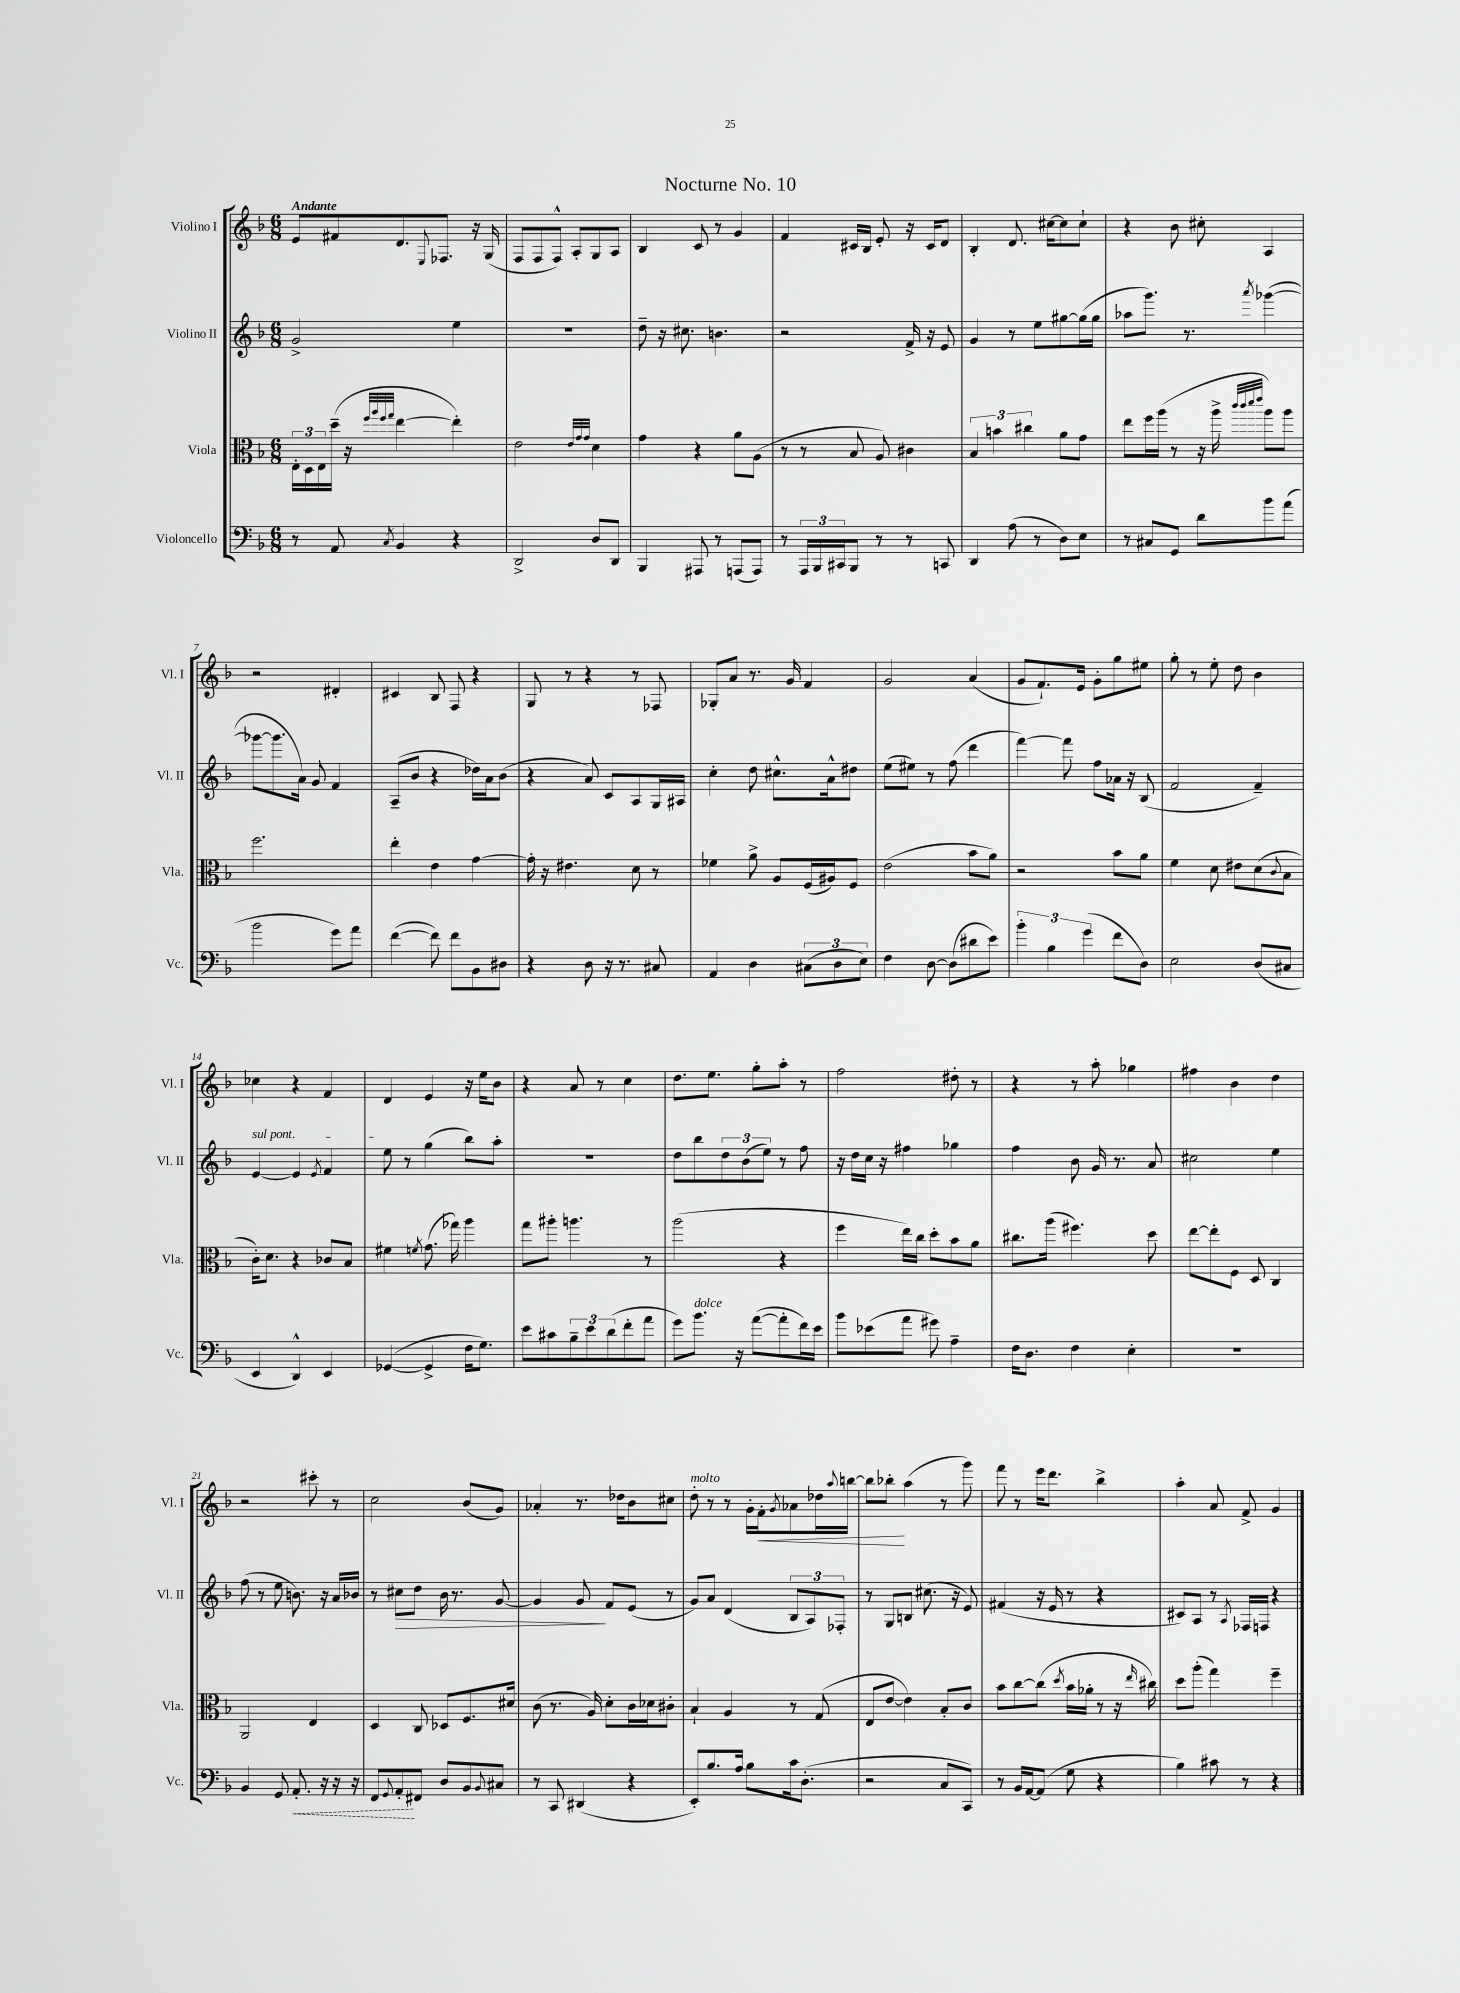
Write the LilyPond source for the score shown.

\header { title = "Nocturne No. 10" }
<<
\new StaffGroup <<
\new Staff = "s0" \with { instrumentName = "Violino I" shortInstrumentName = "Vl. I" } {
    \clef treble \key f \major \numericTimeSignature \time 6/8 \tempo "Andante"
    e'8 fis'8 d'8. \appoggiatura { e8 } fes8. r16 g16( |
    f8 f8 f8-^) a8-. g8 a8 |
    bes4 c'8 r8 g'4 |
    f'4 cis'16 bes16 e'8-. r16 cis'16 d'8 |
    bes4-. d'8. cis''16~ cis''8 cis''8-! |
    r4 bes'8 cis''8-. a4 |
    r2 dis'4-. |
    cis'4 bes8 f8 r4 |
    g8 r8 r4 r8 fes8 |
    ges8-. a'8 r8. g'16 f'4 |
    g'2 a'4( |
    g'8 f'8.-!) e'16 g'8-. g''8 eis''8 |
    g''8-. r8 e''8-. d''8 bes'4 |
    ces''4 r4 f'4 |
    d'4 e'4 r16 e''16 bes'8 |
    r4 a'8 r8 c''4 |
    d''8. e''8. g''8-. a''8-. r8 |
    f''2 dis''8-. r8 |
    r4 r8 a''8-. ges''4 |
    fis''4 bes'4 d''4 |
    r2 cis'''8-. r8 |
    c''2 bes'8( g'8) |
    aes'4-. r8. des''16 bes'8 cis''8 |
    d''8-.^\markup { \italic "molto" } r8 r8 g'16-. f'16-.\< \acciaccatura { g'8 } aes'8 des''16 \appoggiatura { a''8 } b''16~ |
    b''8 bes''8-.\! a''4( r8 g'''8) |
    f'''8 r8 e'''16 d'''8. bes''4-> |
    a''4-. a'8 f'8-> g'4 \bar "|." |
}
\new Staff = "s1" \with { instrumentName = "Violino II" shortInstrumentName = "Vl. II" } {
    \clef treble \key f \major \numericTimeSignature \time 6/8
    g'2-> e''4 |
    R2. |
    d''8-- r16 cis''8. b'4. |
    r2 f'16-> r16 e'8 |
    g'4 r8 e''8 gis''8~ gis''16( gis''16 |
    aes''8 g'''8.) r8. \acciaccatura { a'''8 } ges'''4~( |
    ges'''8~ ges'''8. a'16) g'8 f'4 |
    a8--( bes'8 r4 des''16) a'16 bes'8( |
    r4 a'8) c'8 a8 g16 ais16 |
    c''4-. d''8 cis''8.-^ a'16-^ dis''8 |
    e''8( eis''8) r8 f''8( d'''4 |
    f'''4~) f'''8 f''8 aes'16 r16 bes8( |
    f'2 f'4--) |
    \once \override TextSpanner.bound-details.left.text = \markup { \italic "sul pont." } e'4~\startTextSpan e'4 \acciaccatura { e'8 } f'4 |
    e''8\stopTextSpan r8 g''4( bes''8) a''8-. |
    R2. |
    d''8 bes''8 \tuplet 3/2 { d''8 bes'8( e''8) } r8 f''8 |
    r16 d''16 c''16 r16 fis''4 ges''4 |
    f''4 bes'8 g'16 r8. a'8 |
    cis''2 e''4 |
    f''8( r8 e''8 b'8.) r16 a'16 bes'16 |
    r8 cis''8\> d''8 bes'16 r8. g'8~ |
    g'4 g'8\! f'8 e'8( r8 |
    g'8) a'8 d'4( \tuplet 3/2 { bes8 a8) fes8-. } |
    r8 g8 b8 cis''8.( r16 e'8) |
    fis'4( r16 e'16 r8 r4 |
    cis'8) a8 r8 \acciaccatura { a8 } fes16 f16 r4 \bar "|." |
}
\new Staff = "s2" \with { instrumentName = "Viola" shortInstrumentName = "Vla." } {
    \clef alto \key f \major \numericTimeSignature \time 6/8
    \tuplet 3/2 { e16-. d16 e16 } d''16--( r16 \grace { f''32 a''32 f''32 g''32 } e''4~ e''4-.) |
    e'2 \grace { e'32 g'32 g'32 } d'4 |
    g'4 r4 a'8 a8( |
    r8 r8 bes8 a8) cis'4 |
    \tuplet 3/2 { bes4 b'4 cis''4 } a'8 g'8 |
    e''8 f''16 a''16( r8 r16 a''16-> \grace { c'''32 c'''32 d'''32 e'''32 } a''8) a''8 |
    f''2. |
    e''4-. e'4 g'4~ |
    g'16-. r16 eis'4. d'8 r8 |
    fes'4 a'8-> a8 f16( ais16) f8 |
    e'2( bes'8 a'8) |
    r2 bes'8 a'8 |
    f'4 d'8 eis'8 d'8( \appoggiatura { c'8 } bes8 |
    c'16-.) d'8. r4 ces'8 bes8 |
    fis'4 \acciaccatura { f'8 } g'8.( ges''16) a''4 |
    g''8 ais''8-. a''4. r8 |
    a''2( r4 |
    f''4 e''16) c''16 d''8-. bes'8 a'8 |
    cis''8. a''16( fis''4.) d''8 |
    e''8~ e''8-. f8 d8 c4 |
    a,2 e4 |
    d4 c8 des8 f8. dis'16 |
    c'8( r8. a16) d'8-. c'16 des'16 cis'8-. |
    bes4-! a4 r8 g8( |
    e8 e'8~ e'4) bes8-. c'8 |
    bes'8 c''8~ c''8( \acciaccatura { d''8 } bes'16 aes'16-. r8 r16 \grace { e''16 } cis''16) |
    d''8 a''8-.( g''4) f''4-- \bar "|." |
}
\new Staff = "s3" \with { instrumentName = "Violoncello" shortInstrumentName = "Vc." } {
    \clef bass \key f \major \numericTimeSignature \time 6/8
    r8 a,8 \acciaccatura { c8 } bes,4 r4 |
    d,2-> d8 d,8 |
    bes,,4 ais,,8 r8 a,,8( a,,8) |
    r8 \tuplet 3/2 { a,,16 bes,,16 cis,16 } bes,,8 r8 r8 c,8 |
    d,4 a8( r8 d8) e8 |
    r8 cis8 g,8 d'8 bes'8 a'8( |
    bes'2 g'8) a'8 |
    f'4~( f'8) f'8 bes,8 dis8 |
    r4 d8 r16 r8. cis8 |
    a,4 d4 \tuplet 3/2 { cis8( d8 e8) } |
    f4 d8~ d8( dis'8 e'8) |
    \tuplet 3/2 { bes'4-. bes4 g'4( } f'8 d8) |
    e2 d8( cis8 |
    e,4 d,4-^) e,4 |
    ges,4~( ges,4-> f16 g8.) |
    e'8 cis'8 \tuplet 3/2 { bes8-- e'8 d'8( } f'8-. a'8 |
    g'8) bes'8.^\markup { \italic "dolce" } r16 a'8~( a'8-. f'16) e'16 |
    bes'8 ees'8( a'8 gis'8) a4-- |
    f16 d8. f4 e4-. |
    R2. |
    bes,4 g,8 \once \override Hairpin.style = #'dashed-line a,8.-.\< r16 r16 r16 |
    f,8 \appoggiatura { g,8 } a,8-.\! fis,8 d8 bes,8 \appoggiatura { bes,8 } cis8 |
    r8 c,8 dis,4( r4 |
    e,8-.) bes8. a16 bes8 c'16 d8.-.( |
    r2 c8 c,8) |
    r8 bes,16 a,16~ a,8( g8 r4 |
    bes4) cis'8 r8 r4 \bar "|." |
}
>>
>>
